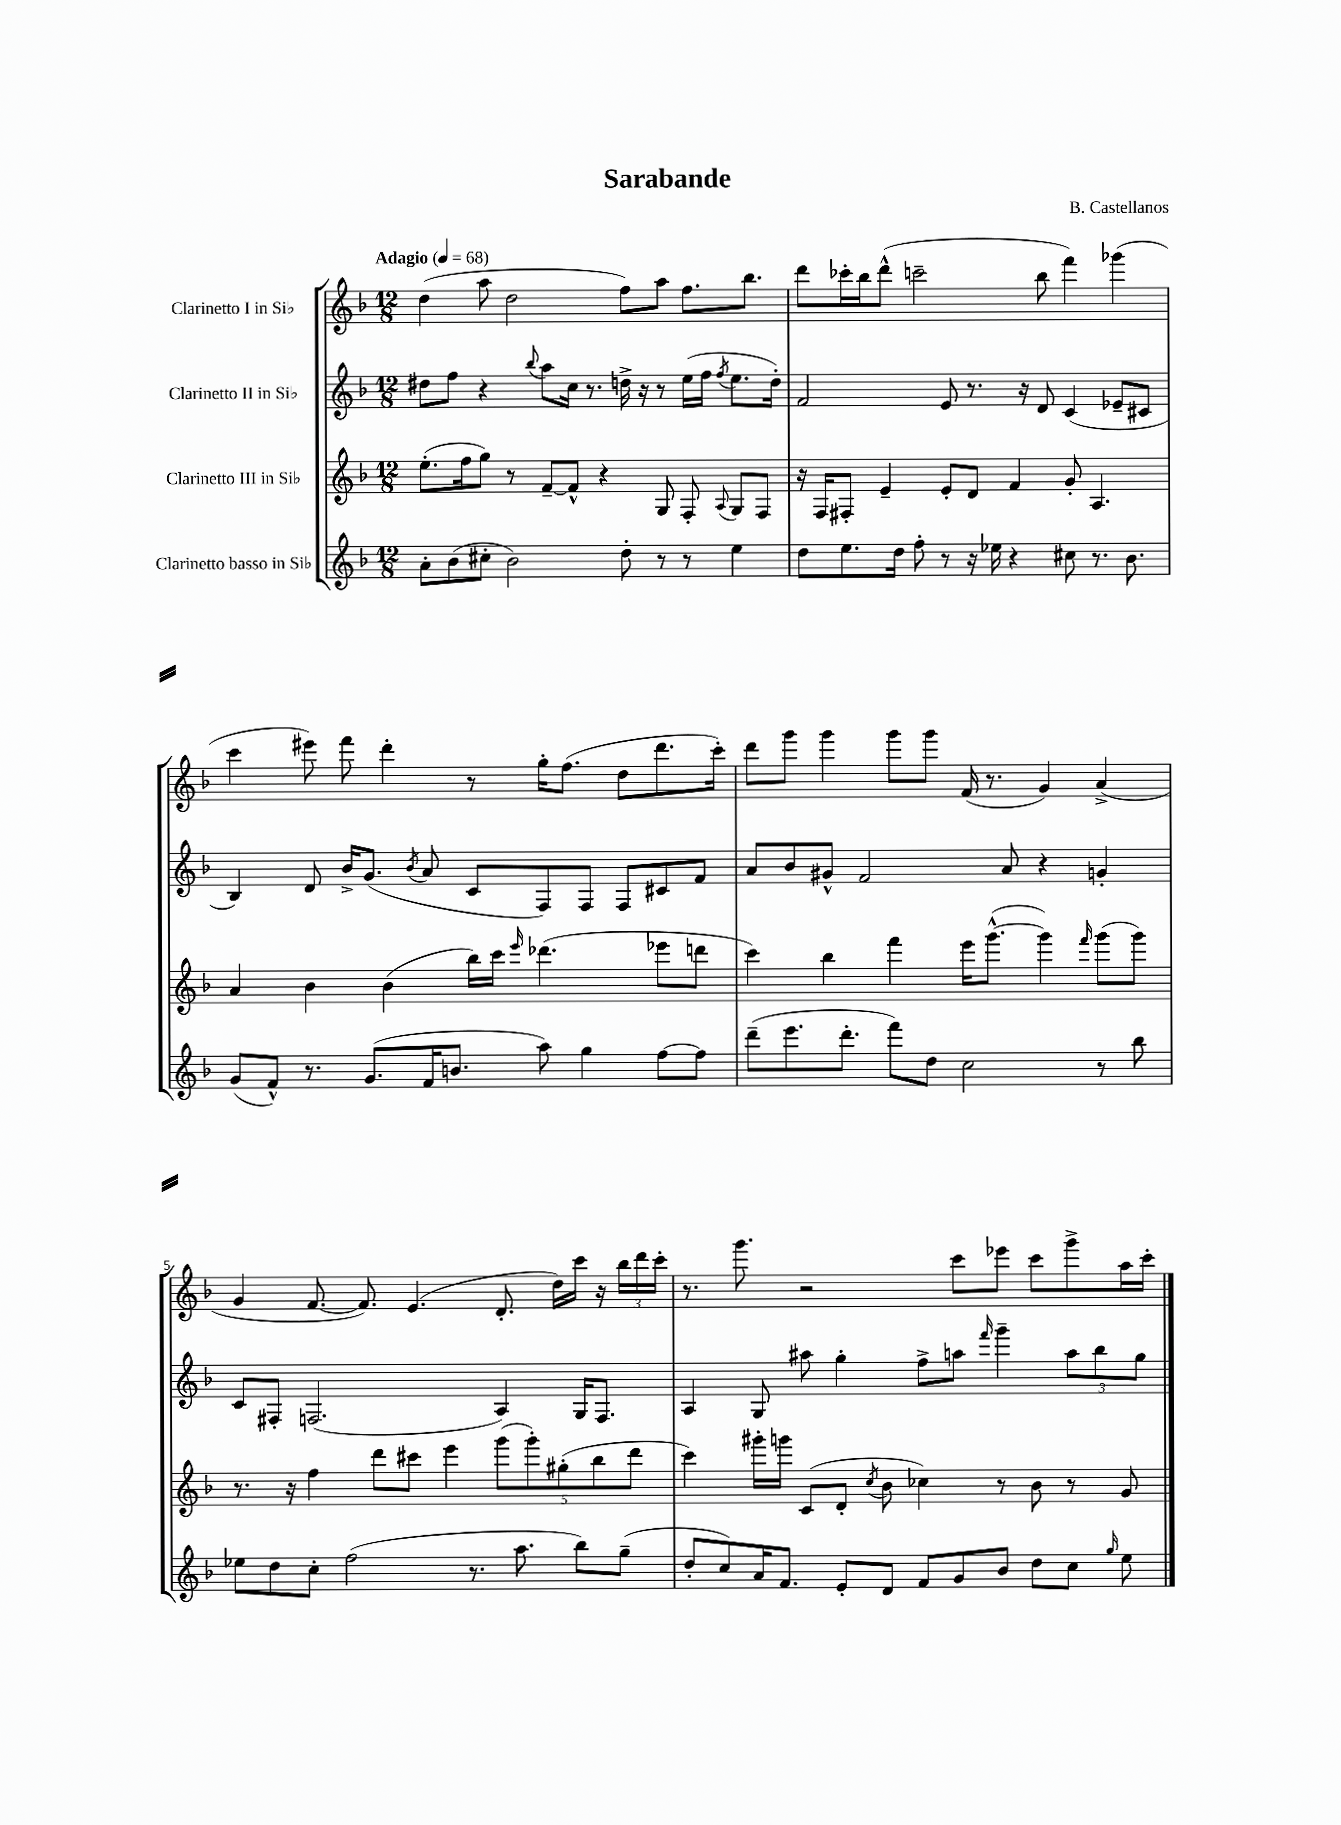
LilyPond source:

\header { title = "Sarabande" composer = "B. Castellanos" }
<<
\new StaffGroup <<
\new Staff = "s0" \with { instrumentName = "Clarinetto I in Sib" } {
    \clef treble \key f \major \numericTimeSignature \time 12/8 \tempo "Adagio" 4 = 68
    \autoBeamOff d''4( a''8 d''2 f''8[) a''8] f''8.[ bes''8.] |
    d'''8[ ces'''16-. bes''16 d'''8]-^( c'''2-- bes''8 f'''4) ges'''4( |
    c'''4 eis'''8) f'''8 d'''4-. r8 g''16[-. f''8.]( d''8[ d'''8. c'''16]-.) |
    d'''8[ g'''8] g'''4 g'''8[ g'''8] f'16( r8. g'4) a'4->( |
    g'4 f'8.~ f'8.) e'4.( d'8.-. d''16[) c'''16] r16 \tuplet 3/2 { bes''16[ d'''16 c'''16]-. } |
    r8. g'''8. r2 c'''8[ ees'''8] c'''8[ g'''8-> a''16 c'''16]-. \bar "|." |
}
\new Staff = "s1" \with { instrumentName = "Clarinetto II in Sib" } {
    \clef treble \key f \major \numericTimeSignature \time 12/8
    \autoBeamOff dis''8[ f''8] r4 \appoggiatura { bes''8 } a''8[ c''16] r8. d''16-> r16 r8 e''16[( f''16] \acciaccatura { f''8 } e''8.[ d''16]-.) |
    f'2 e'8 r8. r16 d'8 c'4( ees'8[-- cis'8] |
    bes4) d'8 bes'16[-> g'8.]( \acciaccatura { bes'8 } a'8 c'8[ f8) f8] f8[ cis'8 f'8] |
    a'8[ bes'8 gis'8]-^ f'2 a'8 r4 g'4-. |
    c'8[ fis8]-. f2.( a4) g16[ f8.] |
    a4 g8 ais''8 g''4-. f''8[-> a''8] \grace { f'''16 } g'''4-- \tuplet 3/2 { a''8[ bes''8 g''8] } \bar "|." |
}
\new Staff = "s2" \with { instrumentName = "Clarinetto III in Sib" } {
    \clef treble \key f \major \numericTimeSignature \time 12/8
    \autoBeamOff e''8.[-.( f''16 g''8]) r8 f'8[~-- f'8]-^ r4 g8 f8-. \appoggiatura { a8 } g8[ f8] |
    r16 f16[ fis8]-. e'4-- e'8[-. d'8] f'4 g'8-. a4. |
    a'4 bes'4 bes'4( bes''16[) c'''16] \grace { e'''16 } des'''4.( ees'''8[ d'''8] |
    c'''4) bes''4 f'''4 e'''16[ g'''8.]~-^( g'''4) \grace { f'''16 } g'''8[( g'''8]) |
    r8. r16 f''4 d'''8[ cis'''8] e'''4 \tuplet 5/4 { g'''8[( g'''8-.) gis''8-.( bes''8 d'''8] } |
    c'''4) gis'''16[-. g'''16] c'8[( d'8]-. \acciaccatura { c''8 } bes'8 ces''4) r8 bes'8 r8 g'8 \bar "|." |
}
\new Staff = "s3" \with { instrumentName = "Clarinetto basso in Sib" } {
    \clef treble \key f \major \numericTimeSignature \time 12/8
    \autoBeamOff a'8[-. bes'8( cis''8]-. bes'2) d''8-. r8 r8 e''4 |
    d''8[ e''8. d''16] f''8-. r8 r16 ees''16 r4 cis''8 r8. bes'8. |
    g'8[( f'8]-^) r8. g'8.[( f'16 b'8.] a''8) g''4 f''8[~ f''8] |
    d'''8[--( e'''8. d'''8.]-. f'''8[) d''8] c''2 r8 bes''8 |
    ees''8[ d''8 c''8]-. f''2( r8. a''8. bes''8[) g''8]--( |
    d''8[-. c''8) a'16 f'8.] e'8[-. d'8] f'8[ g'8 bes'8] d''8[ c''8] \grace { g''16 } e''8 \bar "|." |
}
>>
>>
\layout { \context { \Score \override BarNumber.break-visibility = ##(#f #t #t) barNumberVisibility = #(every-nth-bar-number-visible 5) } }
